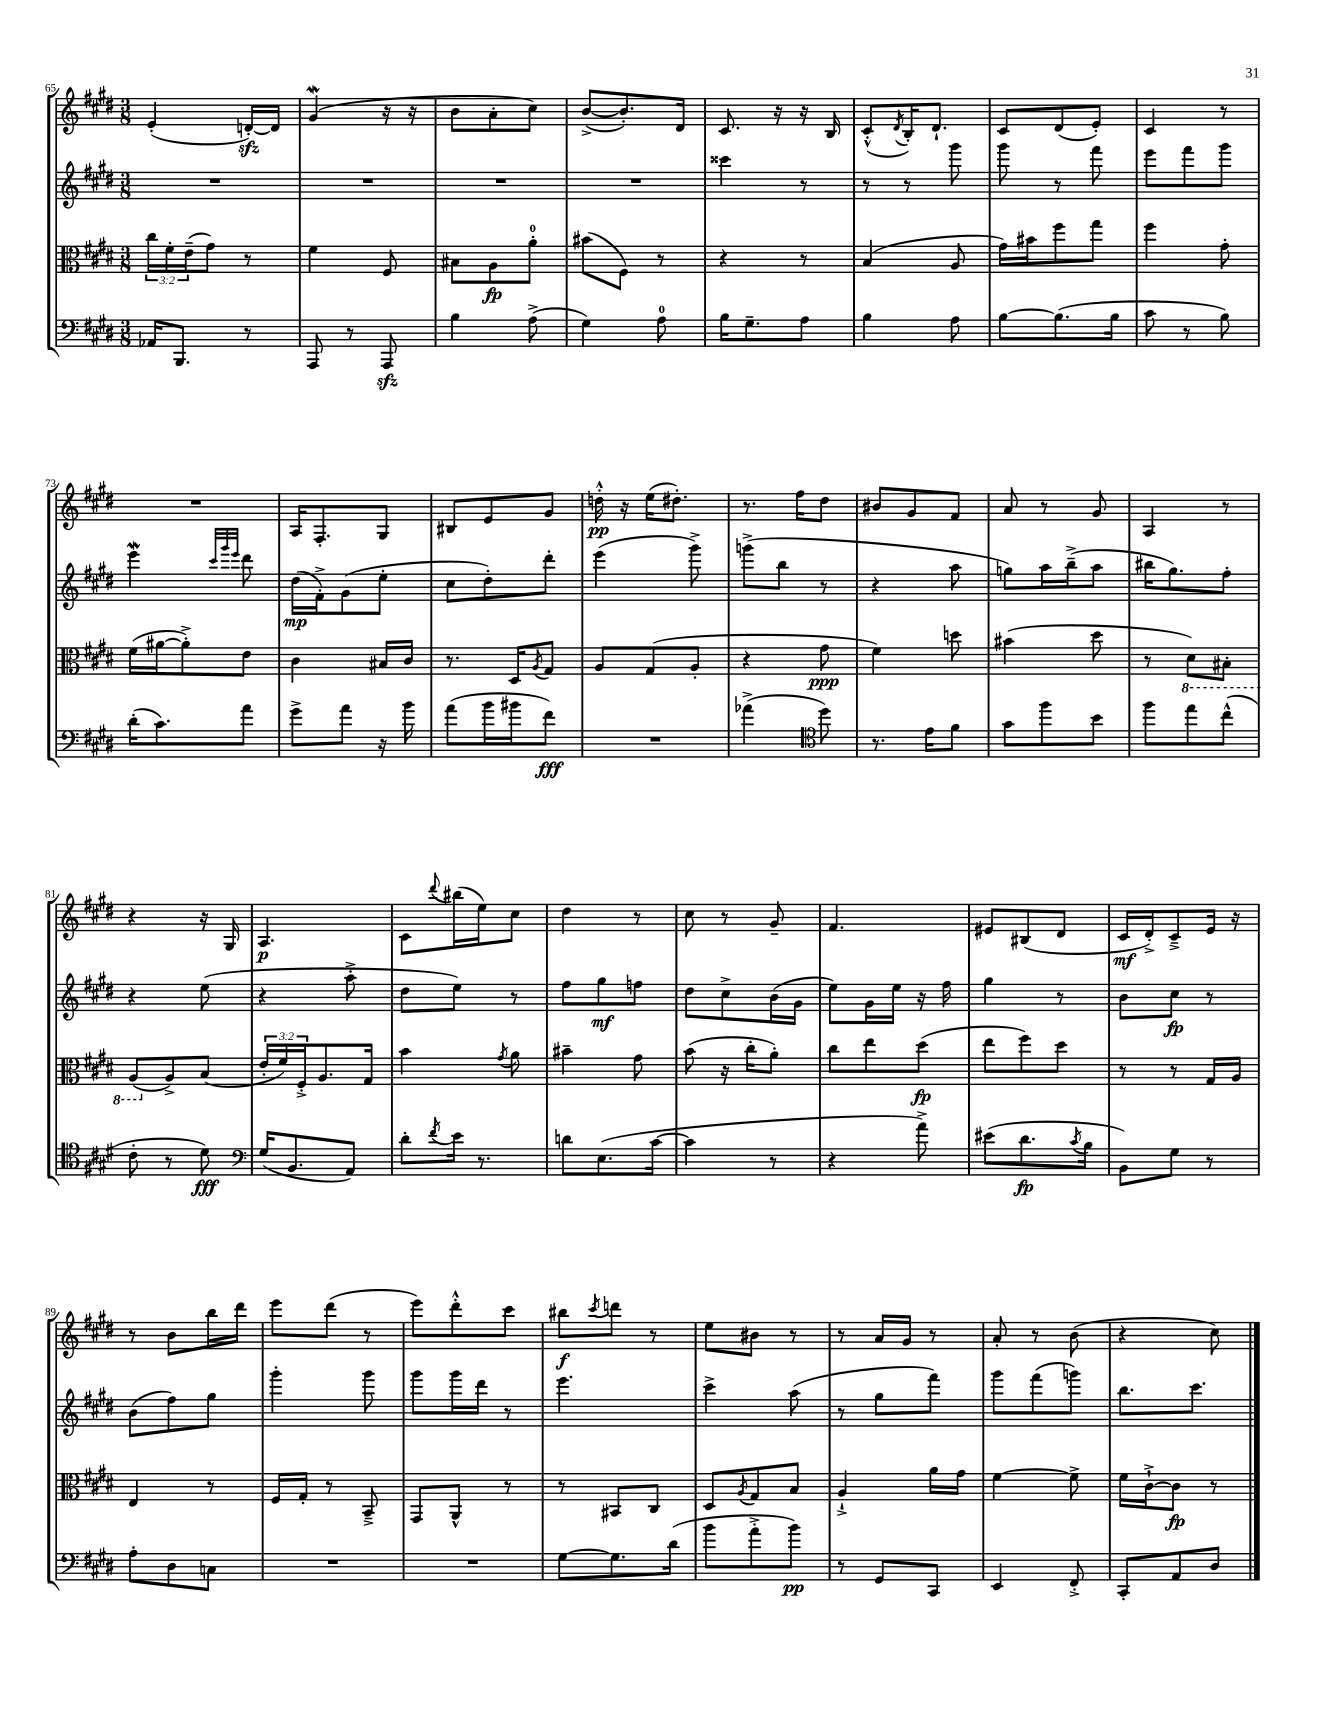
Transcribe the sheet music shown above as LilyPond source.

<<
\new StaffGroup <<
\new Staff = "s0" {
    \clef treble \key e \major \numericTimeSignature \time 3/8
    e'4-.( d'16~-.\sfz) d'16 |
    gis'4\mordent( r16 r16 |
    b'8 a'8-. cis''8) |
    b'8~->( b'8.-.) dis'16 |
    cis'8. r16 r16 b16 |
    cis'8-.-^( \acciaccatura { dis'8 } b16-.) dis'8.-! |
    cis'8 dis'8( e'8-.) |
    cis'4 r8 |
    R4. |
    a16 fis8.-. gis8 |
    bis8 e'8 gis'8 |
    d''16-.-^\pp r16 e''16( dis''8.-.) |
    r8. fis''16 dis''8 |
    bis'8 gis'8 fis'8 |
    a'8 r8 gis'8 |
    a4 r8 |
    r4 r16 gis16 |
    a4.\p |
    cis'8 \appoggiatura { dis'''8 } bis''16( e''16) cis''8 |
    dis''4 r8 |
    cis''8 r8 gis'8-- |
    fis'4. |
    eis'8 bis8( dis'8 |
    cis'16\mf dis'16-.->) cis'8---> e'16 r16 |
    r8 b'8 b''16 dis'''16 |
    e'''8 dis'''8( r8 |
    e'''8) dis'''8-.-^ cis'''8 |
    bis''8\f \acciaccatura { cis'''8 } d'''8 r8 |
    e''8 bis'8 r8 |
    r8 a'16 gis'16 r8 |
    a'8-. r8 b'8( |
    r4 cis''8) \bar "|." |
}
\new Staff = "s1" {
    \clef treble \key e \major \numericTimeSignature \time 3/8
    R4. |
    R4. |
    R4. |
    R4. |
    cisis'''4 r8 |
    r8 r8 gis'''8 |
    gis'''8 r8 fis'''8 |
    e'''8 fis'''8 gis'''8 |
    e'''4\mordent \grace { cis'''32 gis'''32 e'''32 } dis'''8 |
    dis''16\mp( fis'16-.->) gis'8( e''8-. |
    cis''8 dis''8-.) dis'''8-. |
    e'''4( gis'''8->) |
    g'''8->( b''8 r8 |
    r4 a''8 |
    g''8) a''16 b''16--->( a''8 |
    bis''16 gis''8.) fis''8-. |
    r4 e''8( |
    r4 a''8-.-> |
    dis''8 e''8) r8 |
    fis''8 gis''8\mf f''8 |
    dis''8 cis''8-> b'16( gis'16 |
    e''8) gis'16 e''16 r16 fis''16 |
    gis''4 r8 |
    b'8 cis''8\fp r8 |
    b'8( fis''8) gis''8 |
    gis'''4-. gis'''8 |
    gis'''8 gis'''16 dis'''16 r8 |
    e'''4. |
    cis'''4-> a''8( |
    r8 gis''8 fis'''8) |
    gis'''8 fis'''8( g'''8) |
    b''8. cis'''8. \bar "|." |
}
\new Staff = "s2" {
    \clef alto \key e \major \numericTimeSignature \time 3/8 \override Staff.TupletNumber.text = #tuplet-number::calc-fraction-text
    \tuplet 3/2 { cis''16 fis'16-. e'16--( } gis'8) r8 |
    fis'4 fis8 |
    bis8 a8\fp a'8-0-. |
    bis'8( fis8) r8 |
    r4 r8 |
    b4( a8 |
    gis'16) bis'16 fis''8 gis''8 |
    fis''4 gis'8-. |
    fis'16( ais'16~ ais'8-.->) e'8 |
    cis'4 bis16 cis'16 |
    r8. dis16 \acciaccatura { a8 } gis8 |
    a8 gis8( a8-. |
    r4 gis'8\ppp |
    fis'4) d''8 |
    bis'4( dis''8 |
    r8 \ottava #-1 dis8) bis,8-. |
    a,8( \ottava #0 a8->) b8( |
    \tuplet 3/2 { e'16-. fis'16) fis16-.-> } a8. gis16 |
    b'4 \acciaccatura { gis'8 } a'8 |
    bis'4-- gis'8 |
    b'8( r16 cis''16-. a'8-.) |
    cis''8 e''8 dis''8\fp( |
    e''8 fis''8) dis''8 |
    r8 r8 gis16 a16 |
    e4 r8 |
    fis16 gis16-. r8 b,8---> |
    gis,8 a,8-^ r8 |
    r8 bis,8 cis8 |
    dis8 \acciaccatura { a8 } gis8 b8 |
    a4-!-> a'16 gis'16 |
    fis'4~ fis'8-> |
    fis'16 cis'16~-!-> cis'8\fp r8 \bar "|." |
}
\new Staff = "s3" {
    \clef bass \key e \major \numericTimeSignature \time 3/8
    aes,16 b,,8. r8 |
    a,,8 r8 a,,8\sfz |
    b4 a8->( |
    gis4) a8-0 |
    b16 gis8.-- a8 |
    b4 a8 |
    b8~ b8.( b16 |
    cis'8 r8 b8) |
    dis'16-.( cis'8.) a'8 |
    gis'8-> a'8 r16 b'16 |
    a'8( b'16 bis'16 fis'8\fff) |
    R4. |
    aes'4->( \clef tenor dis''8) |
    r8. e'16 fis'8 |
    gis'8 fis''8 b'8 |
    fis''8 e''8 cis''8-^( |
    cis'8-. r8 dis'8\fff) |
    \clef bass gis16( b,8. a,8) |
    dis'8-. \acciaccatura { fis'8 } e'16 r8. |
    d'8 e8.( cis'16~ |
    cis'4 r8 |
    r4 a'8->) |
    eis'8( dis'8.\fp \acciaccatura { cis'8 } b16 |
    b,8) gis8 r8 |
    a8-. dis8 c8 |
    R4. |
    R4. |
    gis8~ gis8. dis'16( |
    b'8 a'8-.-> b'8\pp) |
    r8 gis,8 cis,8 |
    e,4 fis,8-.-> |
    cis,8-. a,8 dis8 \bar "|." |
}
>>
>>
\layout { \context { \Score currentBarNumber = #65 } }
